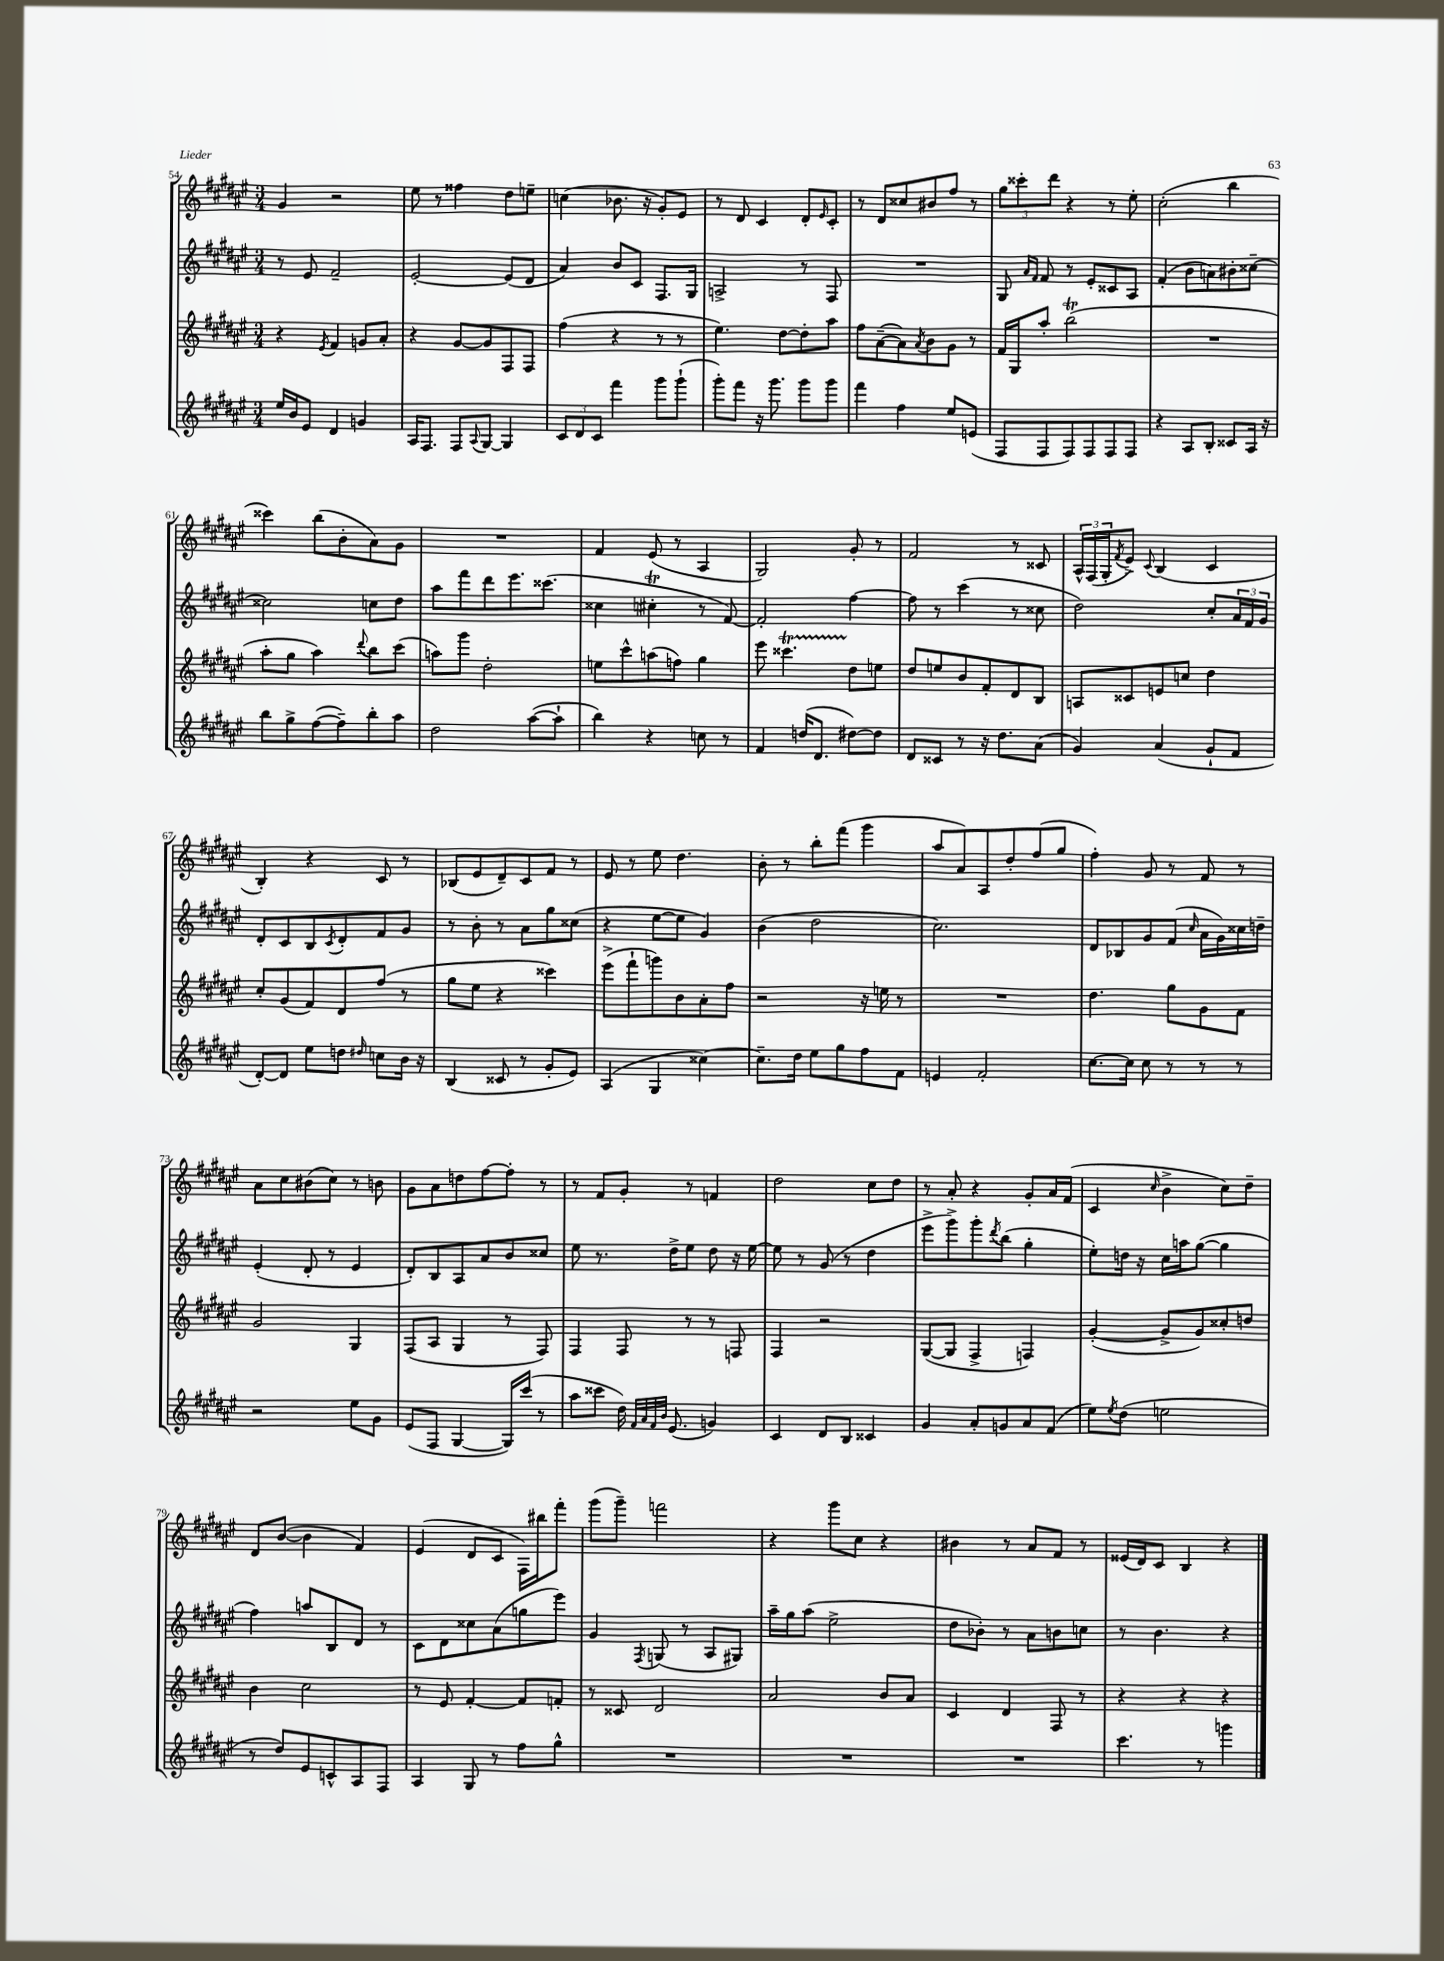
<<
\new StaffGroup <<
\new Staff = "s0" {
    \clef treble \key fis \major \numericTimeSignature \time 3/4
    gis'4 r2 |
    eis''8 r8 fisis''4 dis''8 e''8-- |
    c''4( bes'8. r16 gis'8-.) eis'8 |
    r8 dis'8 cis'4 dis'8-. \grace { eis'16 } cis'8-. |
    r8 dis'8 cisis''8 bis'8 fis''8 r8 |
    \tuplet 3/2 { gis''8 cisis'''8-. dis'''8 } r4 r8 eis''8-. |
    cis''2-.( b''4 |
    cisis'''4) b''8( b'8-. ais'8) gis'8 |
    R2. |
    fis'4 eis'8( r8 ais4 |
    gis2) gis'8-. r8 |
    fis'2 r8 cisis'8 |
    \tuplet 3/2 { ais16-^ fis16( gis16-. } \acciaccatura { fis'8 } eis'8->) \appoggiatura { cis'8 } b4( cis'4 |
    b4-.) r4 cis'8 r8 |
    bes8( eis'8 dis'8--) cis'8 fis'8 r8 |
    eis'8 r8 eis''8 dis''4. |
    b'8-. r8 b''8-. fis'''8( gis'''4 |
    ais''8 ais'8) ais8 dis''8-. fis''8( gis''8 |
    fis''4-.) gis'8 r8 fis'8 r8 |
    ais'8 cis''8 bis'8( cis''8) r8 b'8 |
    gis'8 ais'8 d''8 fis''8~ fis''8-. r8 |
    r8 fis'8 gis'8-. r8 f'4 |
    dis''2 cis''8 dis''8 |
    r8 ais'8-. r4 gis'8-. ais'16 fis'16( |
    cis'4 \grace { cis''16 } b'4-> cis''8) dis''8-- |
    dis'8 b'8~( b'4 fis'4) |
    eis'4( dis'8 cis'8 fis16) bis''16 fis'''8-. |
    gis'''8( gis'''8--) f'''2 |
    r4 gis'''8 cis''8 r4 |
    bis'4 r8 ais'8 fis'8 r8 |
    eisis'16( dis'16) cis'8 b4 r4 \bar "|." |
}
\new Staff = "s1" {
    \clef treble \key fis \major \numericTimeSignature \time 3/4
    r8 eis'8 fis'2-- |
    eis'2~-. eis'8( dis'8 |
    ais'4) b'8 cis'8 fis8. gis16 |
    a2-> r8 fis8 |
    R2. |
    gis8 \grace { ais'16 fis'16 } fis'8 r8 eis'8-. cisis'8 ais8 |
    fis'4-.( b'8 a'8) bis'8-. cisis''8~-- |
    cisis''2 c''8 dis''8 |
    ais''8 fis'''8 dis'''8 eis'''8. cisis'''8.( |
    cisis''4 cis''4-.\trill r8 fis'8~) |
    fis'2-. fis''4~ |
    fis''8 r8 cis'''4( r8 cisis''8 |
    dis''2) cis''8-. \tuplet 3/2 { ais'16 fis'16 gis'16 } |
    dis'8-. cis'8 b8 \acciaccatura { cis'8 } dis'8-. fis'8 gis'8 |
    r8 b'8-. r8 ais'8 gis''8 cisis''8( |
    r4 eis''8~ eis''8 gis'4) |
    b'4( dis''2 |
    cis''2.) |
    dis'8 bes8 gis'8 fis'8( \grace { cis''16 } ais'16 gis'16) cisis''16 d''16-- |
    eis'4-.( dis'8-. r8 eis'4 |
    dis'8-.) b8 ais8 ais'8 b'8 cisis''8 |
    eis''8 r8. dis''16-> eis''8 dis''8 r16 eis''16~ |
    eis''8 r8 gis'8( r8 dis''4 |
    eis'''8-> gis'''8->) gis'''8-. \acciaccatura { dis'''8 } b''8( gis''4-. |
    eis''8-.) d''16 r16 cis''16 a''16 gis''8~( gis''4 |
    fis''4) a''8 b8 dis'8 r8 |
    cis'8 dis'8 cisis''8 ais'8( g''8 eis'''8) |
    gis'4 \acciaccatura { fis8 } g8( r8 ais8 gis8) |
    ais''16-- gis''16 ais''8( eis''2-> |
    dis''8 bes'8-.) r8 ais'8 b'8 c''8 |
    r8 b'4. r4 \bar "|." |
}
\new Staff = "s2" {
    \clef treble \key fis \major \numericTimeSignature \time 3/4
    r4 \acciaccatura { eis'8 } fis'4 g'8 ais'8-. |
    r4 gis'8~ gis'8 fis8 fis8 |
    fis''4( r4 r8 r8 |
    eis''4.) dis''8~ dis''8-. ais''8 |
    fis''8 ais'8~--( ais'8) \acciaccatura { ais'8 } b'8 gis'8 r8 |
    fis'16 gis16 ais''8-. b''2\trill( |
    R2. |
    ais''8-. gis''8 ais''4) \appoggiatura { dis'''8 } b''8 cis'''8( |
    a''8) gis'''8 dis''2-. |
    e''8 cis'''8-^ a''8( f''8) gis''4 |
    eis'''8 cisis'''4.\startTrillSpan dis''8\stopTrillSpan e''8 |
    dis''8 e''8 b'8 fis'8-. dis'8 b8 |
    a8 cisis'8 e'8 c''8 dis''4 |
    cis''8-. gis'8( fis'8) dis'8 fis''8( r8 |
    gis''8 eis''8 r4 cisis'''4) |
    eis'''8->( fis'''8-! g'''8) b'8 ais'8-. fis''8 |
    r2 r16 e''16 r8 |
    R2. |
    dis''4. gis''8 gis'8 fis'8 |
    gis'2 gis4 |
    fis8( ais8 gis4 r8 fis8) |
    fis4 fis8 r8 r8 f8 |
    fis4 r2 |
    gis8~( gis8 fis4-> f4) |
    gis'4~-.( gis'8-> gis'8) cisis''8-. d''8 |
    b'4 cis''2 |
    r8 eis'8 fis'4~-. fis'8 f'8-. |
    r8 cisis'8 dis'2 |
    ais'2 b'8 ais'8 |
    cis'4 dis'4 fis8 r8 |
    r4 r4 r4 \bar "|." |
}
\new Staff = "s3" {
    \clef treble \key fis \major \numericTimeSignature \time 3/4
    eis''16 b'16 eis'8 dis'4 g'4 |
    ais16 fis8. fis8 \appoggiatura { ais8 } gis8~ gis4 |
    \tuplet 3/2 { cis'8 dis'8 cis'8 } fis'''4 gis'''8 gis'''8-!( |
    gis'''8-.) fis'''8 r16 gis'''8. gis'''8 gis'''8 |
    fis'''4 fis''4 eis''8 e'8( |
    fis8 fis8 fis8) fis8 fis8 fis8 |
    r4 ais8 b8-. cisis'8 ais16 r16 |
    b''8 gis''8-> fis''8~( fis''8--) b''8-. ais''8 |
    dis''2 ais''8~( ais''8-! |
    b''4) r4 c''8 r8 |
    fis'4 d''16( dis'8. dis''8~) dis''8 |
    dis'8 cisis'8 r8 r16 dis''8. ais'8( |
    gis'4) ais'4( gis'8-! fis'8 |
    dis'8~-.) dis'8 eis''8 d''8 \grace { dis''16 } c''8 b'16 r16 |
    b4( cisis'8 r8 gis'8-. eis'8) |
    ais4( gis4 cisis''4~) |
    cisis''8.-- dis''16 eis''8 gis''8 fis''8 fis'8 |
    e'4 fis'2-. |
    cis''8.~ cis''16 cis''8 r8 r8 r8 |
    r2 eis''8 gis'8 |
    eis'8( fis8 gis4~ gis16) cis'''16( r8 |
    ais''8 cisis'''8 dis''16) \grace { fis'32 ais'32 fis'32 b'32 } eis'8.( g'4) |
    cis'4 dis'8 b8 cisis'4 |
    gis'4 ais'8-. g'8 ais'8 fis'8( |
    eis''8) \acciaccatura { eis''8 } dis''8( e''2 |
    r8 dis''8) eis'8 c'8-^ ais8 fis8 |
    ais4 gis8 r8 fis''8 gis''8-^ |
    R2. |
    R2. |
    R2. |
    cis'''4. r8 g'''4 \bar "|." |
}
>>
>>
\layout { \context { \Score currentBarNumber = #54 } }
